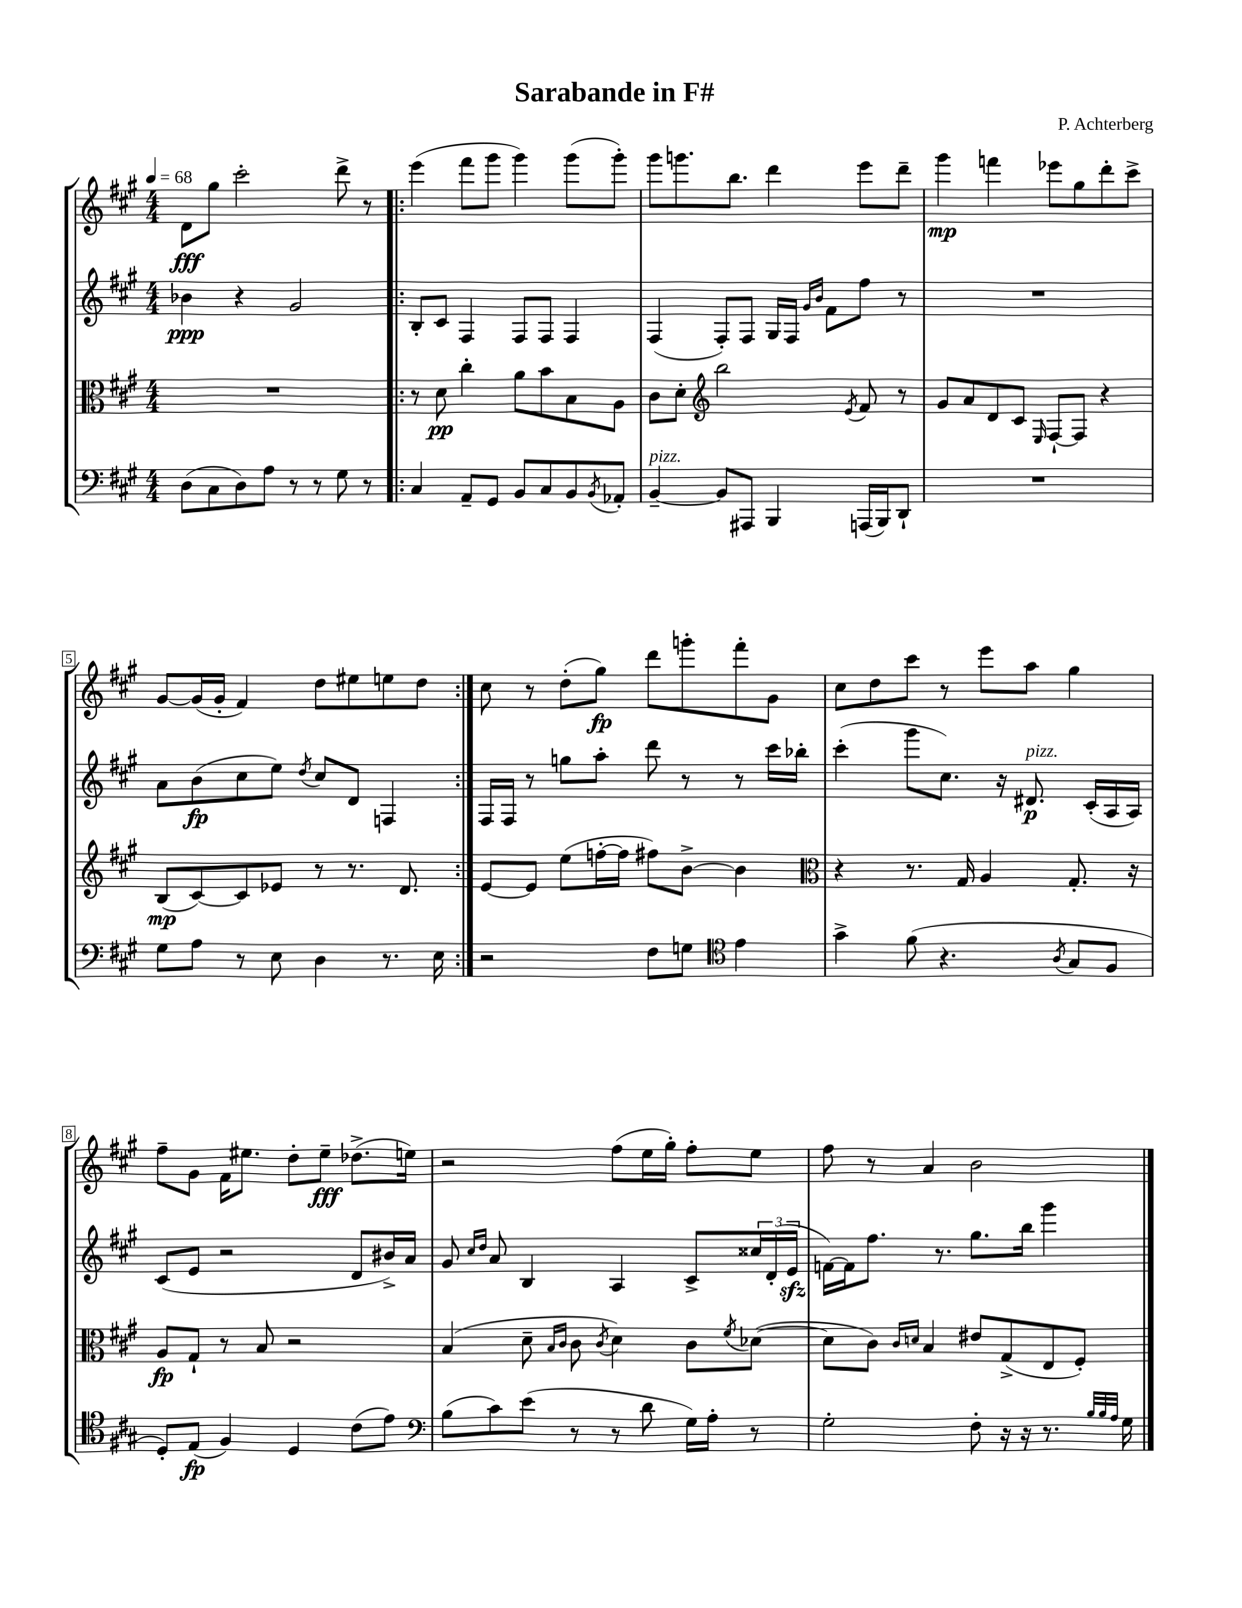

**kern	**dynam	**kern	**dynam	**kern	**dynam	**kern	**dynam
*part4	*part4	*part3	*part3	*part2	*part2	*part1	*part1
*staff4	*staff4	*staff3	*staff3	*staff2	*staff2	*staff1	*staff1
*clefF4	*	*clefC3	*	*clefG2	*	*clefG2	*
*k[f#c#g#]	*	*k[f#c#g#]	*	*k[f#c#g#]	*	*k[f#c#g#]	*
*M4/4	*	*M4/4	*	*M4/4	*	*M4/4	*
*MM68	*	*MM68	*	*MM68	*	*MM68	*
=1	=1	=1	=1	=1	=1	=1	=1
(8D\L	.	1r	.	4b-X\	ppp	8d\L	fff
8C#\	.	.	.	.	.	8gg#\J	.
8D\)	.	.	.	4r	.	2ccc#'\	.
8A\J	.	.	.	.	.	.	.
8r	.	.	.	2g#/	.	.	.
8r	.	.	.	.	.	.	.
8G#\	.	.	.	.	.	8ddd^\	.
8r	.	.	.	.	.	8r	.
=2!|:	=2!|:	=2!|:	=2!|:	=2!|:	=2!|:	=2!|:	=2!|:
4C#/	.	8r	.	8B'/L	.	(4eee\	.
.	.	8d\	pp	8c#/J	.	.	.
8AA~/L	.	4cc#'\	.	4F#/	.	8fff#\L	.
8GG#/J	.	.	.	.	.	8ggg#\J	.
8BB/L	.	8a\L	.	8F#/L	.	4ggg#\)	.
8C#/	.	8b\	.	8F#/J	.	.	.
8BB/	.	8B\	.	4F#/	.	(8ggg#\L	.
8qBB/	.	.	.	.	.	.	.
8AA-X'/J	.	8A\J	.	.	.	8ggg#'\J)	.
=3	=3	=3	=3	=3	=3	=3	=3
!LO:TX:a:i:t=pizz.	!	!	!	!	!	!	!
[4BB~/	.	8c#\L	.	(4F#/	.	8ggg#\L	.
.	.	8d'\J	.	.	.	8.gggn\	.
*	*	*clefG2	*	*	*	*	*
8BB/L]	.	2bb\	.	8F#'/L)	.	.	.
.	.	.	.	.	.	8.bb\J	.
8AAA#X/J	.	.	.	8F#/J	.	.	.
4BBB/	.	.	.	16G#/LL	.	4ddd\	.
.	.	.	.	16F#/JJ	.	.	.
.	.	.	.	16qqg#/LL	.	.	.
.	.	.	.	16qqb/JJ	.	.	.
.	.	.	.	8f#\L	.	.	.
.	.	8qe/	.	.	.	.	.
(16AAAn/LL	.	8f#/	.	8ff#\J	.	8eee\L	.
16BBB/J)	.	.	.	.	.	.	.
8DD`/J	.	8r	.	8r	.	8ddd~\J	.
=4	=4	=4	=4	=4	=4	=4	=4
1r	.	8g#/L	.	1r	.	4ggg#\	mp
.	.	8a/	.	.	.	.	.
.	.	8d/	.	.	.	4fffn\	.
.	.	8c#/J	.	.	.	.	.
.	.	16qqE/	.	.	.	.	.
.	.	[8F#`/L	.	.	.	8eee-X\L	.
.	.	8F#/J]	.	.	.	8gg#\	.
.	.	4r	.	.	.	8ddd'\	.
.	.	.	.	.	.	8ccc#^\J	.
!!LO:LB:g=z
=5	=5	=5	=5	=5	=5	=5	=5
8G#\L	.	(8B/L	mp	8a\L	.	[8g#/L	.
8A\J	.	[8c#/)	.	(8b\	fp	(16g#/L]	.
.	.	.	.	.	.	16g#'/JJ	.
8r	.	8c#/]	.	8cc#\	.	4f#/)	.
8E\	.	8e-X/J	.	8ee\J)	.	.	.
.	.	.	.	8qdd/	.	.	.
4D\	.	8r	.	8cc#/L	.	8dd\L	.
.	.	8.r	.	8d/J	.	8ee#X\	.
8.r	.	.	.	4Fn/	.	8een\	.
.	.	8.d/	.	.	.	.	.
.	.	.	.	.	.	8dd\J	.
16E\	.	.	.	.	.	.	.
=6:|!	=6:|!	=6:|!	=6:|!	=6:|!	=6:|!	=6:|!	=6:|!
2r	.	[8e/L	.	16F#/LL	.	8cc#\	.
.	.	.	.	16F#/JJ	.	.	.
.	.	8e/J]	.	8r	.	8r	.
.	.	(8ee\L	.	8ggn\L	.	(8dd'\L	.
.	.	[16ffn'\L	.	8aa'\J	.	8gg#\J)	fp
.	.	16ff\JJ]	.	.	.	.	.
8F#\L	.	8ff#X\L)	.	8ddd\	.	8ddd\L	.
8Gn\J	.	[8b^\J	.	8r	.	8gggn'\	.
*clefC4	*	*	*	*	*	*	*
4e\	.	4b\]	.	8r	.	8fff#'\	.
.	.	.	.	16ccc#\LL	.	8g#\J	.
.	.	.	.	16bb-X'\JJ	.	.	.
=7	=7	=7	=7	=7	=7	=7	=7
*	*	*clefC3	*	*	*	*	*
4g#^\	.	4r	.	(4ccc#'\	.	8cc#\L	.
.	.	.	.	.	.	8dd\	.
(8f#\	.	8.r	.	8ggg#\L	.	8ccc#\J	.
4.r	.	.	.	8.cc#\J)	.	8r	.
.	.	16G#/	.	.	.	.	.
.	.	4A/	.	.	.	8eee\L	.
.	.	.	.	16r	.	.	.
!	!	!	!	!LO:TX:a:i:t=pizz.	!	!	!
.	.	.	.	8.d#X/	p	8aa\J	.
8qA/	.	.	.	.	.	.	.
8G#/L	.	8.G#'/	.	.	.	4gg#\	.
.	.	.	.	(16c#'/LL	.	.	.
8F#/J	.	.	.	16A/	.	.	.
.	.	16r	.	16A/JJ)	.	.	.
!!LO:LB:g=z
=8	=8	=8	=8	=8	=8	=8	=8
8D'/L)	.	8A/L	fp	(8c#/L	.	8ff#~\L	.
(8E/J	fp	8G#`/J	.	8e/J	.	8g#\J	.
4F#/)	.	8r	.	2r	.	16f#\KL	.
.	.	.	.	.	.	8.ee#X\J	.
.	.	8B/	.	.	.	.	.
4D/	.	2r	.	.	.	8dd'\L	.
.	.	.	.	.	.	8ee#~\J	fff
(8c#\L	.	.	.	8d/L	.	(8.dd-X^\L	.
8e\J)	.	.	.	16b#X^/L)	.	.	.
.	.	.	.	16a/JJ	.	16een\Jk)	.
=9	=9	=9	=9	=9	=9	=9	=9
*clefF4	*	*	*	*	*	*	*
(8B\L	.	(4B/	.	8g#/	.	2r	.
.	.	.	.	16qqcc#/LL	.	.	.
.	.	.	.	16qqdd/JJ	.	.	.
8c#\)	.	.	.	8a/	.	.	.
(8e\J	.	8d~\	.	4B/	.	.	.
.	.	16qqB/LL	.	.	.	.	.
.	.	16qqc#/JJ	.	.	.	.	.
8r	.	8c#\	.	.	.	.	.
.	.	8qc#/	.	.	.	.	.
8r	.	4d\)	.	4A/	.	(8ff#\L	.
8d\	.	.	.	.	.	16ee\L	.
.	.	.	.	.	.	16gg#'\JJ)	.
16G#\LL)	.	8c#\L	.	8c#^/L	.	8ff#'\L	.
16A'\JJ	.	.	.	.	.	.	.
.	.	8qf#/	.	.	.	.	.
8r	.	([8d-X\J	.	24cc##X/L	.	8ee\J	.
.	.	.	.	(24d'/	.	.	.
.	.	.	.	24ezz/JJ	.	.	.
=10	=10	=10	=10	=10	=10	=10	=10
2G#'\	.	8d-\L]	.	[16fn\LL)	.	8ff#\	.
.	.	.	.	16f\J]	.	.	.
.	.	8c#\J)	.	8.ff#\J	.	8r	.
.	.	16qqc#/LL	.	.	.	.	.
.	.	16qqdn/JJ	.	.	.	.	.
.	.	4B/	.	.	.	4a/	.
.	.	.	.	8.r	.	.	.
8F#'\	.	8e#X/L	.	8.gg#\L	.	2b\	.
16r	.	(8G#^/	.	.	.	.	.
16r	.	.	.	16bb\Jk	.	.	.
8.r	.	8E/	.	4ggg#\	.	.	.
.	.	8F#'/J)	.	.	.	.	.
32qqB/LLL	.	.	.	.	.	.	.
32qqB/	.	.	.	.	.	.	.
32qqA/JJJ	.	.	.	.	.	.	.
16G#\	.	.	.	.	.	.	.
==	==	==	==	==	==	==	==
*-	*-	*-	*-	*-	*-	*-	*-
